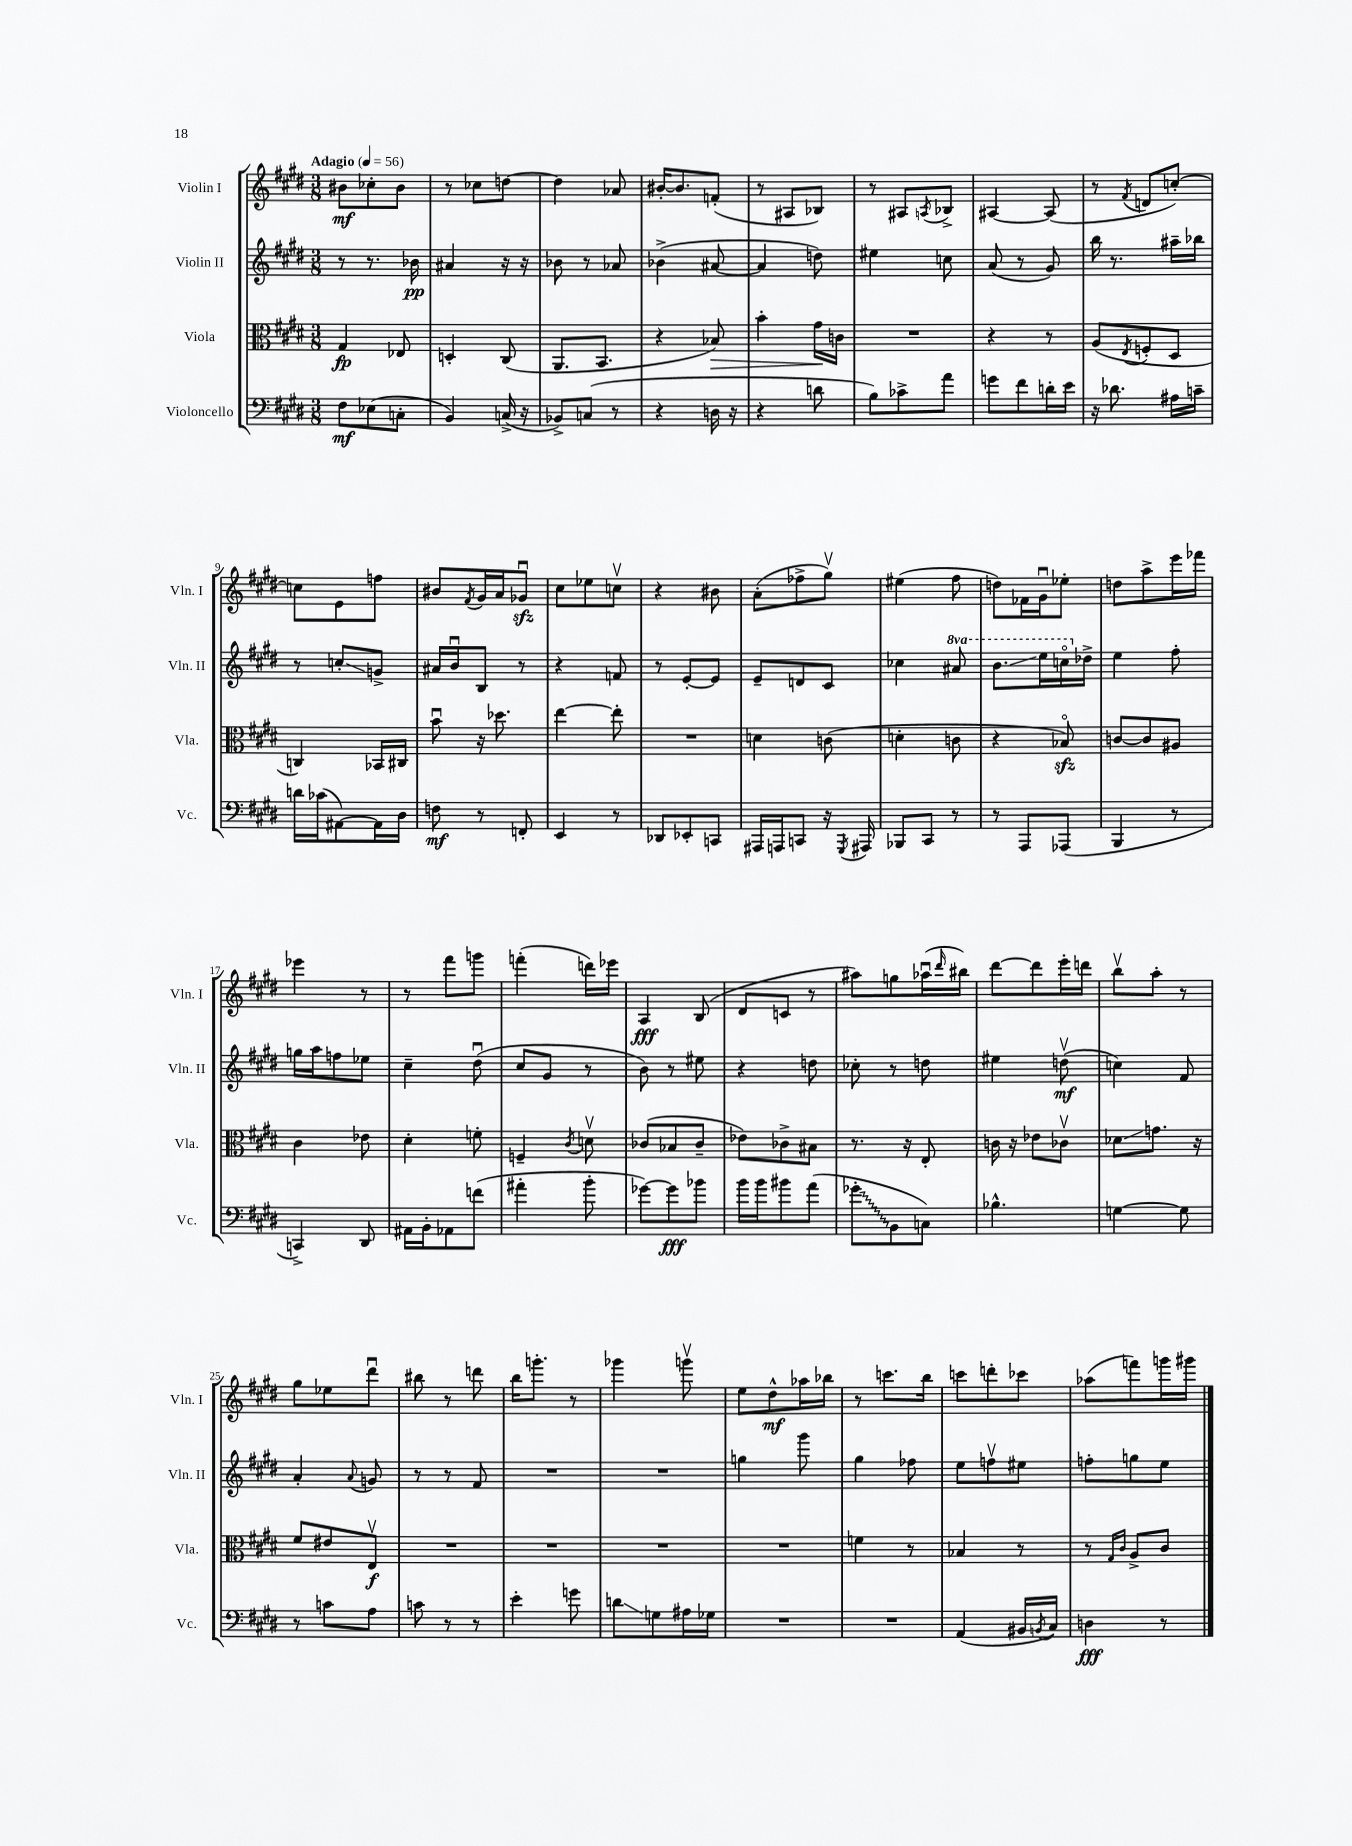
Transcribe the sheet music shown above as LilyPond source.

<<
\new StaffGroup <<
\new Staff = "s0" \with { instrumentName = "Violin I" shortInstrumentName = "Vln. I" } {
    \clef treble \key e \major \numericTimeSignature \time 3/8 \tempo "Adagio" 4 = 56
    bis'8\mf ces''8-. bis'8 |
    r8 ces''8 d''8~ |
    d''4 aes'8 |
    bis'16~-. bis'8. f'8-.( |
    r8 ais8 bes8) |
    r8 ais8 \acciaccatura { a8 } bes8-> |
    ais4~ ais8( |
    r8 \acciaccatura { fis'8 } d'8 c''8~-.) |
    c''8 e'8 f''8 |
    bis'8 \acciaccatura { fis'8 } gis'16 a'16 ges'8\downbow\sfz |
    cis''8 ees''8 c''8\upbow |
    r4 bis'8 |
    a'8-.( fes''8-> gis''8\upbow) |
    eis''4( fis''8 |
    d''8) fes'16 gis'16\downbow ees''8-. |
    d''8 a''8-> e'''16 fes'''16 |
    ees'''4 r8 |
    r8 fis'''8 g'''8 |
    f'''4-.( d'''16) ees'''16 |
    a4\fff b8( |
    dis'8 c'8 r8 |
    ais''8) g''8 aes''16\downbow( \grace { dis'''16 } bis''16) |
    dis'''8~ dis'''8 e'''16-. d'''16 |
    b''8\upbow a''8-. r8 |
    gis''8 ees''8 dis'''8\downbow |
    bis''8 r8 d'''8 |
    b''16 g'''8.-. r8 |
    ges'''4 g'''8\upbow |
    e''8 dis''8-^\mf aes''16 bes''16 |
    r8 c'''8. b''16 |
    c'''8 d'''8-. ces'''8 |
    aes''8( f'''8) g'''16 gis'''16 \bar "|." |
}
\new Staff = "s1" \with { instrumentName = "Violin II" shortInstrumentName = "Vln. II" } {
    \clef treble \key e \major \numericTimeSignature \time 3/8 \set Staff.ottavationMarkups = #ottavation-simple-ordinals
    r8 r8. bes'16\pp |
    ais'4 r16 r16 |
    bes'8 r8 aes'8 |
    bes'4->( ais'8~ |
    ais'4 d''8) |
    eis''4 c''8 |
    a'8( r8 gis'8) |
    b''16 r8. ais''16-- bes''16 |
    r8 c''8-.\glissando g'8-> |
    ais'16 b'16\downbow b8 r8 |
    r4 f'8 |
    r8 e'8~-. e'8 |
    e'8-- d'8 cis'8 |
    ces''4 \ottava #1 ais''8 |
    b''8.\glissando e'''16 c'''16\flageolet \ottava #0 des''16-> |
    e''4 fis''8-. |
    g''16 a''16 f''8 ees''8 |
    cis''4-- dis''8\downbow( |
    cis''8 gis'8 r8 |
    b'8) r8 eis''8 |
    r4 d''8 |
    ces''8-. r8 d''8 |
    eis''4 d''8\upbow\mf( |
    c''4) fis'8 |
    a'4-. \appoggiatura { a'8 } g'8 |
    r8 r8 fis'8 |
    R4. |
    R4. |
    g''4 gis'''8 |
    gis''4 fes''8 |
    e''8 f''8\upbow eis''8 |
    f''8-. g''8 e''8 \bar "|." |
}
\new Staff = "s2" \with { instrumentName = "Viola" shortInstrumentName = "Vla." } {
    \clef alto \key e \major \numericTimeSignature \time 3/8
    gis4\fp ees8 |
    d4-. cis8( |
    a,8. b,8. |
    r4 bes8\>) |
    b'4-. gis'16\! c'16 |
    R4. |
    r4 r8 |
    a8( \acciaccatura { e8 } f8-. dis8 |
    c4) bes,16 cis16 |
    b'8\downbow r16 des''8. |
    e''4~ e''8-. |
    R4. |
    d'4 c'8( |
    d'4-. c'8 |
    r4 bes8\flageolet\sfz) |
    c'8~ c'8 ais8 |
    cis'4 ees'8 |
    dis'4-. f'8-. |
    f4-- \acciaccatura { cis'8 } d'8\upbow |
    ces'8( bes8 ces'8-- |
    ees'8) ces'8-> bis8 |
    r8. r16 e8-. |
    c'16 r16 ees'8 ces'8\upbow |
    des'8\glissando g'8. r16 |
    fis'8 eis'8 e8\upbow\f |
    R4. |
    R4. |
    R4. |
    R4. |
    f'4 r8 |
    bes4 r8 |
    r8 \grace { gis16 cis'16 } a8-> cis'8 \bar "|." |
}
\new Staff = "s3" \with { instrumentName = "Violoncello" shortInstrumentName = "Vc." } {
    \clef bass \key e \major \numericTimeSignature \time 3/8
    fis8\mf ees8( c8-. |
    b,4) c16->( r16 |
    bes,8->) c8( r8 |
    r4 d16 r16 |
    r4 d'8 |
    b8) ces'8-> a'8 |
    g'8 fis'8 d'16-. e'16 |
    r16 des'8. ais16 c'16-- |
    d'16 ces'16( ais,8~) ais,16 dis16 |
    f8\mf r8 f,8-. |
    e,4 r8 |
    des,8 ees,8-. c,8 |
    ais,,16 a,,16 c,8 r16 \acciaccatura { gis,,8 } ais,,16 |
    bes,,8 cis,8 r8 |
    r8 a,,8 aes,,8( |
    b,,4 r8 |
    c,4->) dis,8 |
    ais,16 b,16-. aes,8 f'8( |
    ais'4-. b'8-. |
    ges'8~) ges'8\fff bes'8 |
    b'16 b'16 bis'8 a'8( |
    \once \override Glissando.style = #'zigzag ges'8-.\glissando b,8 c8) |
    bes4.-^ |
    g4~ g8 |
    r8 c'8 a8 |
    c'8 r8 r8 |
    e'4-. g'8 |
    d'8\glissando g8 ais16 ges16 |
    R4. |
    R4. |
    a,4( bis,16 \acciaccatura { b,8 } cis16) |
    d4\fff r8 \bar "|." |
}
>>
>>
